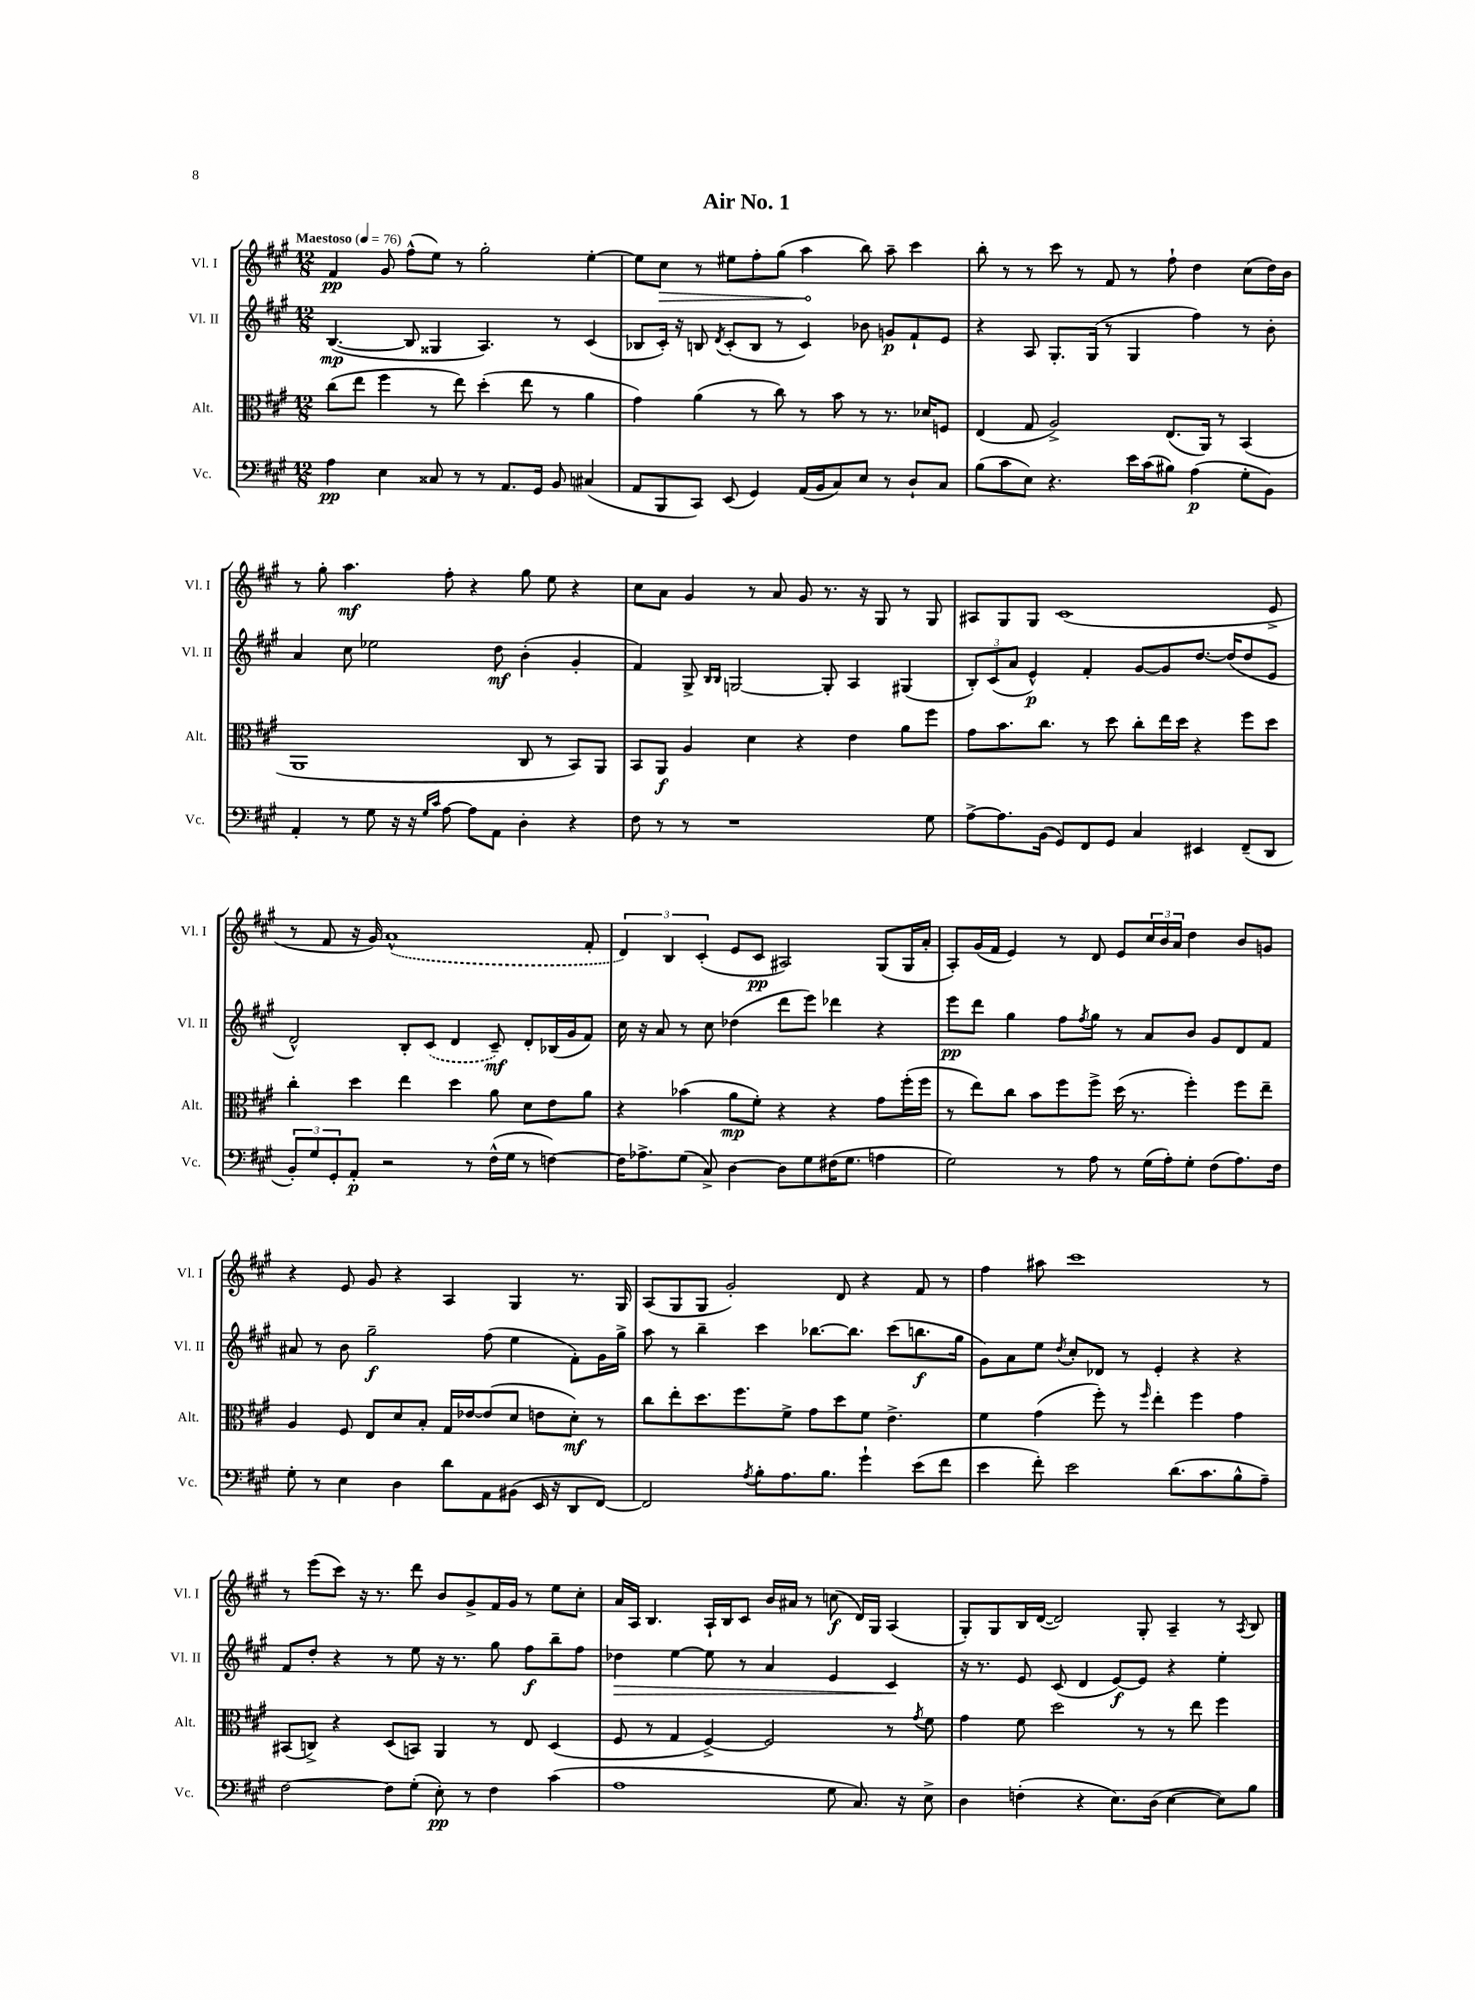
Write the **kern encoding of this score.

**kern	**kern	**kern	**kern
*staff4	*staff3	*staff2	*staff1
*clefF4	*clefC3	*clefG2	*clefG2
*k[f#c#g#]	*k[f#c#g#]	*k[f#c#g#]	*k[f#c#g#]
*M12/8	*M12/8	*M12/8	*M12/8
*MM76	*MM76	*MM76	*MM76
4A\	(8cc#\L	([4.B/	4f#/
.	8ee\J	.	.
4E\	4ff#\	.	8g#/
.	.	8B/]	(8ff#^^\L
8C##/	8r	4G##/	8ee\J)
8r	8ee\)	.	8r
8r	(4dd'\	4.A/)	2gg#'\
8.AA/L	.	.	.
.	8ee\	.	.
16GG#/Jk	.	.	.
8BB/	8r	8r	.
(4C#/	4a\	(4c#/	[4ee'\
=	=	=	=
8AA/L	4g#\)	8B-/L	8ee\]L
8BBB/	.	16c#'/Jk)	8cc#\J
.	.	16r	.
8CC#/J)	(4a\	8B/	8r
.	.	8qd/	.
(8EE/	.	(8c#'/L	8ee#\L
4GG#/)	8r	8B/J	8ff#'\
.	8cc#\)	8r	(8gg#\J
(16AA/LL	8r	4c#/)	4aa\
16BB/J	.	.	.
8C#/)	8b\	.	.
8E/J	8r	8b-\	8bb\)
8r	8.r	8g/L	8aa~\
8D`/L	.	8f#`/	4ccc#\
.	16d-/LK	.	.
8C#/J	8F/J	8e/J	.
=	=	=	=
(8B\L	(4E/	4r	8bb'\
8c#\	.	.	8r
8E\J)	8G#/	8A/	8r
4.r	2A^/)	8.G#'/L	8ccc#\
.	.	.	8r
.	.	(16G#/Jk	.
.	.	8r	8f#/
16e\LL	.	4G#/	8r
(16c#\J	.	.	.
8B#\J)	(8.E/L	.	8ff#`\
(4A\	.	4ff#\)	4dd\
.	16AA/Jk)	.	.
.	8r	.	.
8G#'\L	(4BB/	8r	(8cc#\L
8BB\J)	.	8b'\	16dd\L)
.	.	.	16b\JJ
=	=	=	=
4AA'/	1AA	4a/	8r
.	.	.	8gg#'\
8r	.	8cc#\	4.aa\
8G#\	.	2ee-\	.
16r	.	.	.
16r	.	.	.
16qqG#/LL	.	.	.
16qqc#/JJ	.	.	.
[8A\	.	.	8ff#'\
8A\]L	.	.	4r
8AA\J	.	8dd\	.
4D'\	8C#/	(4b'\	8gg#\
.	8r	.	8ee\
4r	8BB/L)	4g#'/	4r
.	8AA/J	.	.
=	=	=	=
8F#\	8BB/L	4f#/)	8cc#\L
8r	8AA/J	.	8a\J
8r	4A/	8G#^/	4g#/
.	.	16qqB/LL	.
.	.	16qqB/JJ	.
1r	.	[2G/	.
.	4d\	.	8r
.	.	.	8a/
.	4r	.	8g#/
.	.	8G'/]	8.r
.	4e\	4A/	.
.	.	.	16r
.	.	.	8G#/
.	8a\L	(4G#/	8r
8G#\	8ff#\J	.	8G#/
=	=	=	=
[8A^\L	8g#\L	12B'/L)	8A#/L
.	.	(12c#/	.
8.A\]	8.b\	.	8G#/
.	.	12a/J	.
.	.	4e^^/)	8G#/J
(16BB\Jk	8.cc#\J	.	.
8GG#/L)	.	.	(1c#
8FF#/	8r	4f#'/	.
8GG#/J	8dd\	.	.
4C#/	8cc#'\L	[8g#/L	.
.	16ee\L	8g#/]	.
.	16dd\JJ	.	.
4EE#/	4r	[8.dd/J	.
.	.	(16dd/]LK	.
(8FF#~/L	8ff#\L	8dd/	.
8DD/J	8dd\J	8e/J	8e^/
=	=	=	=
12BB'/L)	4cc#'\	2d^^/)	8r
12G#/	.	.	.
.	.	.	8f#/
12GG#'/	.	.	.
8AA'/J	4dd\	.	16r
.	.	.	16g#/)
2r	.	.	(1a^^
.	4ee\	8B'/L	.
.	.	(8c#/J	.
.	4dd\	4d/	.
8r	.	.	.
(16F#^^\LL	8a\	8c#~/)	.
16G#\JJ	.	.	.
8r	8d\L	8d'/L	.
[4F\)	8e\	(16B-/L	.
.	.	16g#/J	.
.	8a\J	8f#/J)	8f#'/
=	=	=	=
16F\]LK	4r	16cc#\	6d/)
8.A-^\	.	16r	.
.	.	8a/	.
.	.	.	6B/
(8G#\J	(4b-\	8r	.
.	.	.	(6c#'/
8C#^/)	.	8cc#\	.
[4D\	8a\L	(4dd-\	8e/L
.	8f#'\J)	.	8c#/J
8D\]L	4r	8ddd\L	2A#/)
8G#\	.	8eee\J)	.
(16F#\K	4r	4ddd-\	.
8.G#\J	.	.	.
4A\	8g#\L	4r	(8G#/L
.	(16ff#'\L	.	16G#/L
.	16ff#\JJ	.	16a'/JJ
=	=	=	=
2G#\)	8r	8eee\L	8A'/L)
.	8ee\L)	8ddd\J	(16g#/L
.	.	.	16f#/JJ
.	8cc#\J	4gg#\	4e/)
.	8b\L	.	.
8r	8ff#\	8ff#\L	8r
.	.	8qff#/	.
8A\	8ff#^\J	8gg#\J	8d/
8r	(16dd\	8r	8e/L
.	8.r	.	.
(16G#\LL	.	8a/L	24cc#/L
.	.	.	24b/
16A'\J)	.	.	.
.	.	.	24a/JJ
8G#'\J	4ff#'\)	8b/J	4dd\
(8F#\L	.	8g#/L	.
8.A\)	8ff#\L	8d/	8b/L
.	8ee~\J	8f#/J	8g/J
16F#\Jk	.	.	.
=	=	=	=
8G#'\	4A/	8a#/	4r
8r	.	8r	.
4E\	8F#/	8b\	8e/
.	8E/L	2gg#~\	8g#/
4D\	8d/	.	4r
.	8B'/J	.	.
8d\L	16G#/LL	.	4A/
.	[16e-/J	.	.
8AA\	(8e-/]	(8ff#\	.
(8BB#\J	8d/J	4ee\	4G#/
16EE/	8e\L	.	.
16r	.	.	.
8DD/L	8d'\J)	8f#'\L)	8.r
[8FF#/J)	8r	16g#\L	.
.	.	16gg#^\JJ	16G#/
=	=	=	=
2FF#/]	8cc#\L	8aa\	(8A/L
.	8ee'\	8r	8G#/
.	8.dd\	4bb~\	8G#/J
.	.	.	2g#'/)
.	8.ff#\	.	.
8qA/	.	.	.
8B'\L	.	4ccc#\	.
8.A\	8f#^\J	.	.
.	8g#\L	[8.bb-\L	.
8.B\J	.	.	.
.	8dd\	.	8d/
.	.	8.bb-\]J	.
4g#`\	8f#\J	.	4r
.	4.e^\	(8ccc#\L	.
(8e\L	.	8.bb\	8f#/
8f#\J	.	.	8r
.	.	16gg#\Jk	.
=	=	=	=
4e\	4f#\	8g#\L)	4ff#\
.	.	8a\	.
8f#'\)	(4g#\	8ee\J	8aa#\
.	.	8qdd/	.
2e\	.	8cc#'/L	1ccc#
.	8ff#'\)	8d-/J	.
.	8r	8r	.
.	16qqff#/	.	.
.	4ee'\	4e'/	.
(8.d\L	.	.	.
.	4ff#\	4r	.
8.c#\	.	.	.
8B^^\	4g#\	4r	.
8A~\J)	.	.	8r
=	=	=	=
[2F#\	(8BB#/L	8f#/L	8r
.	8C^/J)	8dd'/J	(8eee\L
.	4r	4r	8ccc#\J)
.	.	.	16r
.	.	.	8.r
8F#\]L	(8D/L	8r	.
(8G#'\J	8BB/J)	8ee\	8ddd\
8E'\)	4AA/	16r	8b/L
.	.	8.r	.
8r	.	.	8g#^/
4F#\	8r	8gg#\	16f#/L
.	.	.	16g#/JJ
.	8E/	8ff#\L	8r
(4c#\	(4D/	8bb~\	8ee\L
.	.	8ff#\J	8cc#'\J
=	=	=	=
1A	8F#/	4dd-\	16a/LL
.	.	.	16A/JJ
.	8r	.	4.B/
.	4G#/	[4ee\	.
.	[4F#^/)	8ee\]	16A`/LL
.	.	.	16B/J
.	.	8r	8c#/J
.	2F#/]	4a/	16b/LL
.	.	.	16a#/JJ
.	.	.	8r
8G#\	.	4e/	(8cc\
8.C#/)	.	.	16d/LL)
.	.	.	16G#/JJ
.	8r	4c#/	(4A/
16r	.	.	.
.	8qg#/	.	.
8E^\	8f#\	.	.
=	=	=	=
4D\	4g#\	16r	8G#'/L)
.	.	8.r	.
.	.	.	8G#/
(4F'\	8f#\	8e/	16B/L
.	.	.	([16d/JJ
.	2dd\	(8c#/	2d/])
4r	.	4d/	.
8.E\L)	.	[8e/L)	.
.	8r	8e/]J	8G#'/
(16D\Jk	.	.	.
[4E\	8r	4r	4A~/
.	8ee\	.	.
8E\]L)	4ff#\	4ee'\	8r
.	.	.	8qA/
8B\J	.	.	8B/
==	==	==	==
*-	*-	*-	*-
